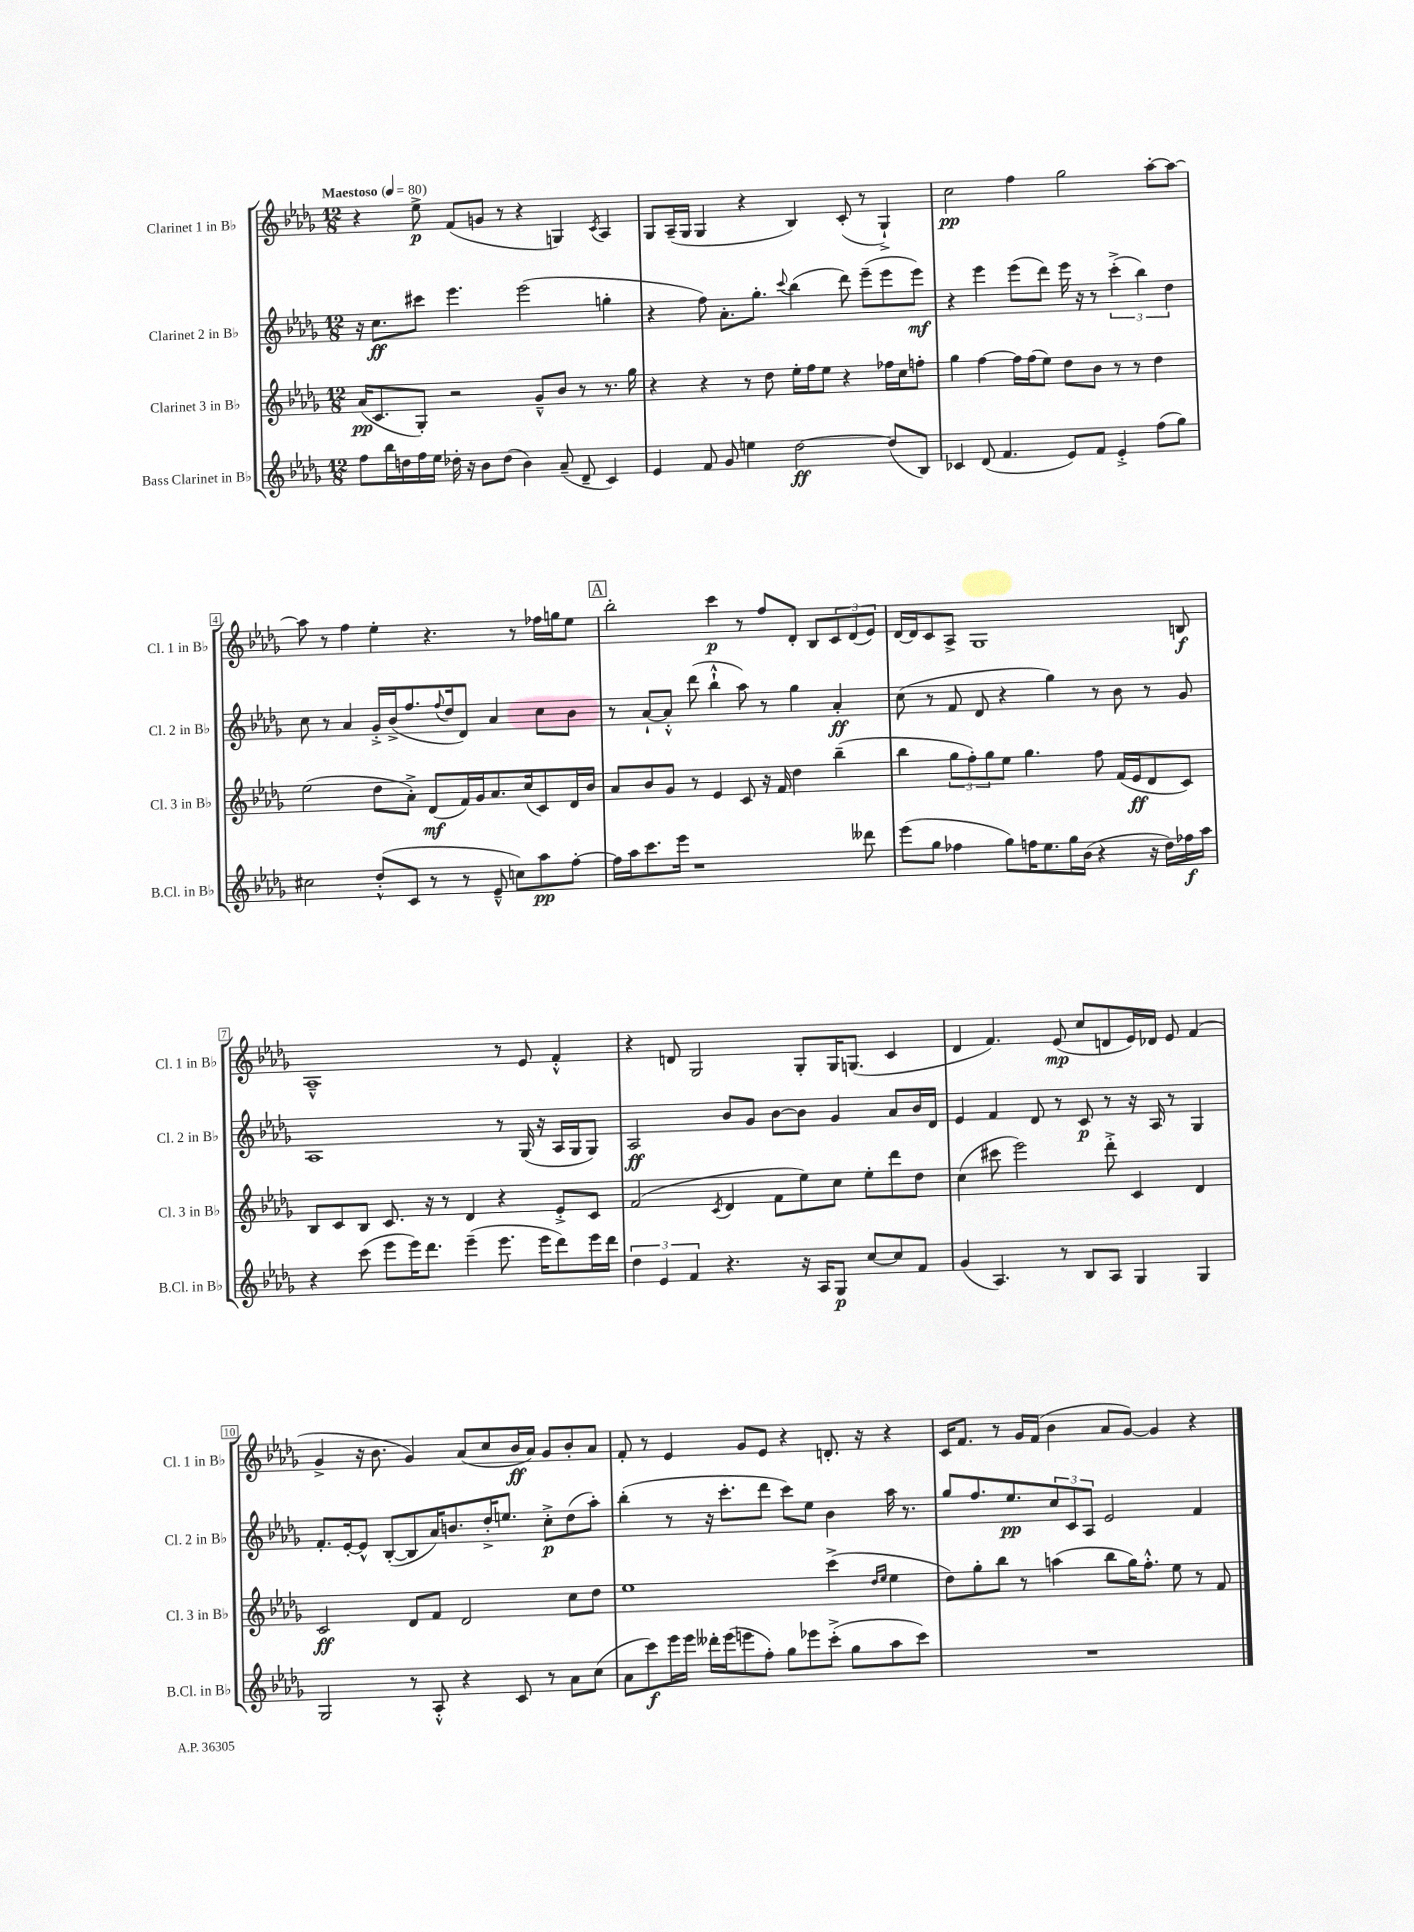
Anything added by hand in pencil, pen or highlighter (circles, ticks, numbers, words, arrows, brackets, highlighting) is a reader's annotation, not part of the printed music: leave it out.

**kern	**kern	**kern	**kern
*staff4	*staff3	*staff2	*staff1
*clefG2	*clefG2	*clefG2	*clefG2
*k[b-e-a-d-g-]	*k[b-e-a-d-g-]	*k[b-e-a-d-g-]	*k[b-e-a-d-g-]
*M12/8	*M12/8	*M12/8	*M12/8
*MM80	*MM80	*MM80	*MM80
8ff	(16a-	16r	4r
.	8.c	8.cc	.
16bb-	.	.	.
16dd	.	.	.
16ff	8G-')	8ccc#	8ee-^
16ee-	.	.	.
16dd-'	2r	4.eee-	(8f
16r	.	.	.
8b-	.	.	8g
(8dd-	.	.	8r
4b-)	.	(2eee-	4r
.	8g-~^^	.	.
(8a-~	8b-	.	4G)
8d-~	8r	.	.
.	.	.	8qc
4c)	8.r	4gg'	4A-
.	16gg-	.	.
=	=	=	=
4e-	4r	4r	8G-
.	.	.	(16A-~
.	.	.	16G-
8f	4r	8ff)	4G-
8g-	.	8.a-'	.
4ee	8r	.	4r
.	.	8.gg-'	.
.	8dd-	.	.
.	.	8qqccc	.
[2dd-	16ee-'	(4bb-	4B-)
.	16ff	.	.
.	8ee-	.	.
.	4r	8ddd-)	(8c'
.	.	(8eee-~	8r
(8dd-]	16ff-	8eee-	4G-`^)
.	16cc	.	.
8B-)	8ff'	8eee-)	.
=	=	=	=
4c-	4gg-	4r	2cc
(8d-	[4ff	4eee-	.
4.f	.	.	.
.	16ff]	(8eee-	4ff
.	(16ff	.	.
.	8ee-)	8ddd-)	.
8e-)	8dd-	16eee-	2gg-
.	.	16r	.
8f	8b-	8r	.
4e-'^	8r	(6ccc'^	.
.	8r	.	.
.	.	6bb-)	.
(8ff	4dd-	.	[8aa-'
.	.	6dd-	.
8gg-)	.	.	8aa-_
=	=	=	=
2cc#	(2ee-	8cc	8aa-]
.	.	8r	8r
.	.	4a-	4ff
(8dd-'^^	8dd-	16g-'^	4ee-'
.	.	(16b-^	.
8c	8a-'^)	8.ff	.
8r	(8d-	.	4.r
.	.	8qqff	.
.	.	16dd-	.
8r	16f)	8d-)	.
.	16g-	.	.
8e-~^^	8.a-	4a-	.
8cc)	.	.	8r
.	(16cc	.	.
8aa-	8c)	8cc	16ff-
.	.	.	16gg
[8ff'	16d-	8b-	8ee-
.	16b-	.	.
=	=	=	=
16ff]	8a-	8r	2bb-'
16aa-	.	.	.
8.ccc	8b-	[8a-`	.
.	8g-	8a-'^^]	.
16eee-	.	.	.
1r	8r	(8ddd-	.
.	4e-	4bb-`^^	4ccc
.	8c	8aa-)	8r
.	16r	8r	8ff
.	16f	.	.
.	4dd-	4gg-	8d-'
.	.	.	8B-
.	(4bb-~	4a-'	12c
.	.	.	(12d-
8ddd--	.	.	.
.	.	.	12e-)
=	=	=	=
(8eee-	4bb-	(8cc	[16d-
.	.	.	16d-]
8gg-	.	8r	8c
4ff-	12gg-	8f	8A-^
.	12ff')	.	.
.	.	8d-	1G-
.	12gg-	.	.
8gg-)	8ee-	4r	.
16ff	4.gg-	.	.
8.ee-	.	.	.
.	.	4gg-)	.
16gg-	.	.	.
(16b-	.	.	.
4r	8ff	8r	.
.	(16f	8b-	.
.	16e-	.	.
16r	8d-	8r	.
16dd-)	.	.	.
16ff-	8c)	8g-	8B
16aa-	.	.	.
=	=	=	=
4r	8B-	1A-	1A-~^^
.	8c	.	.
(8ccc	8B-	.	.
8eee-	8.c	.	.
16eee-)	.	.	.
8.ddd-	16r	.	.
.	8r	.	.
(4eee-~	4d-	.	.
8.eee-	4r	8r	8r
.	.	(16G-	8e-
16eee-	.	16r	.
8ddd-)	8e-'^	16A-	4f'^^
.	.	16G-	.
16eee-	8c	8G-)	.
16ddd-	.	.	.
=	=	=	=
6dd-	(2f	2A-	4r
6e-	.	.	.
.	.	.	8d
6f	.	.	.
.	.	.	2G-
.	8qc	.	.
4.r	4d-	8b-	.
.	.	8g-	.
.	8f	[8b-	.
16r	8ee-)	8b-]	8G-'
16A-	.	.	.
8G-	8cc	4g-	16G-
.	.	.	(8.G
[8cc	8ee-'	.	.
8cc]	8ddd-	8a-	4c
8f	8dd-	16b-	.
.	.	16d-	.
=	=	=	=
(4g-	(4cc	4e-	4d-
4.A-)	8ccc#	4f	4.f)
.	2eee-)	.	.
.	.	8d-	.
8r	.	8r	(8e-
8B-	.	8c	8cc
8A-	8ddd-'^	8r	8d
4G-	4c	16r	16e-)
.	.	16A-	16d-
.	.	8r	8e-
4G-	4d-	4G-	(4f
=	=	=	=
2G-	2c	8.f'	4g-^
.	.	[16e-'	.
.	.	8e-^^]	16r
.	.	.	8.b-
.	.	([8B-'	.
8r	8d-	8B-]	4g-)
8A-'^^	8f	16a-)	.
.	.	8.b	.
4r	2d-	.	(8a-
.	.	16dd-'^	8cc
.	.	8.ee	.
8c	.	.	16b-
.	.	.	16a-)
8r	.	8cc'^	8g-
8a-	8cc	(8dd-	8b-'
(8cc	8dd-	8aa-')	8a-
=	=	=	=
8a-	1ee-	(4bb-'	8f'
8ccc)	.	.	8r
16eee-	.	8r	4e-
16eee-	.	.	.
16ddd--'	.	16r	.
(16eee-	.	8.ccc'	.
8eee	.	.	8g-
8ff')	.	8ddd-	8e-
8gg-	.	8ccc)	4r
8eee-	.	8ee-	.
(8ccc'^	(4ccc^	4b-	8.d'
8gg-	.	.	.
.	.	.	16r
.	16qqdd-	.	.
.	16qqee-	.	.
8aa-	4ee-	16aa-	4r
.	.	8.r	.
8ccc)	.	.	.
=	=	=	=
1.r	8dd-)	8gg-	16c
.	.	.	8.f
.	8gg-'	8.ff	.
.	8bb-	.	8r
.	.	8.ee-	.
.	8r	.	16g-
.	.	.	(16f
.	(4aa	12cc	4b-
.	.	12c	.
.	.	12A-	.
.	8bb-	2e-	8a-
.	16gg-)	.	[8g-)
.	8.ff'^^	.	.
.	.	.	4g-]
.	8ee-	.	.
.	8r	4f	4r
.	8f	.	.
==	==	==	==
*-	*-	*-	*-
